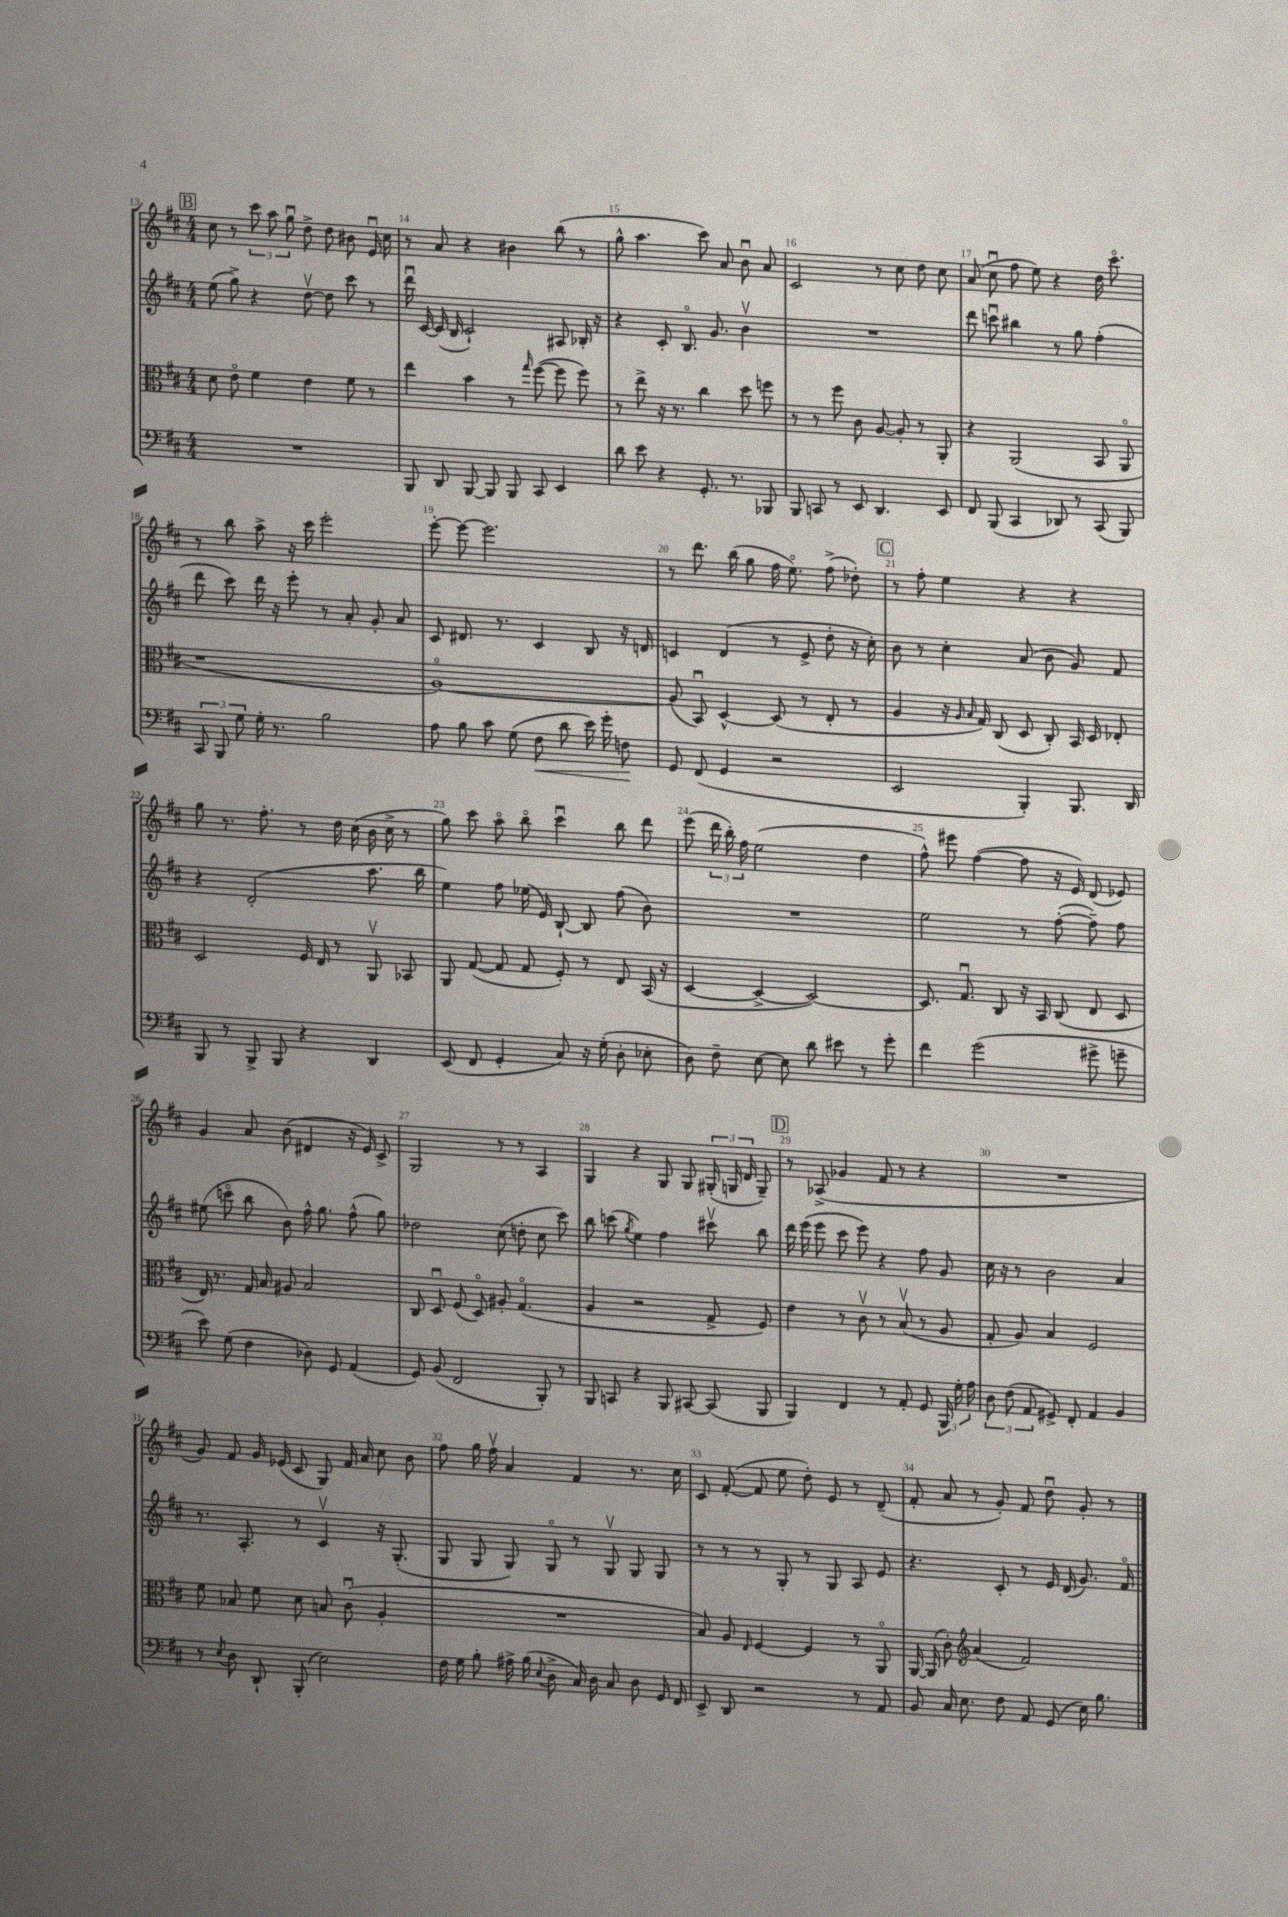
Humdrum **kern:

**kern	**kern	**kern	**kern
*staff4	*staff3	*staff2	*staff1
*clefF4	*clefC3	*clefG2	*clefG2
*k[f#c#]	*k[f#c#]	*k[f#c#]	*k[f#c#]
*M4/4	*M4/4	*M4/4	*M4/4
1r	8d	(8ee	8cc#
.	8eo	8gg^)	8r
.	4f#	4r	12ccc#
.	.	.	12aa
.	.	.	12ggu
.	4e	[8ddv	8dd^
.	.	8dd]	8dd
.	8f#	8ccc#	8b#
.	8r	8r	16eu
.	.	.	16cc#
=	=	=	=
8BBB	4ee	16dddu	8r
.	.	[16c#	.
8DD	.	(16c#]	8a
.	.	16B	.
[8BBB	4b	2c#`)	4r
8BBB]	.	.	.
8BBB	8r	.	4b#
.	16qqgg	.	.
8CC#	([8ff#	.	.
4EE	8ff#]	8A#	(8bb
.	8ff#)	16B-'	8r
.	.	16r	.
=	=	=	=
8d	8r	4r	8gg^^
8e	8ee^	.	4.aa
4r	16r	8c#'	.
.	8.r	.	.
.	.	8.Bo	.
8.GG'	4cc#	.	8ccc#)
.	.	8.g	.
.	.	.	8a
8.r	.	.	.
.	8dd	4bv	8bu
8BBB-	8ff	.	8a
=	=	=	=
8BBB	8r	1r	2c#
8CC	8r	.	.
8r	8ff#	.	.
8EE	8c#	.	.
4.DD	[8A	.	8r
.	8A']	.	8cc#
.	8r	.	8dd
8EE	8AA'	.	8cc#
=	=	=	=
8FF#	4r	8ddd	(8a
(8BBB	.	8cccu	8cc#u
4CC#	(2AA	4bb#	8ff#
.	.	.	8ee)
8DD-)	.	8r	4r
8r	.	8gg	.
(8CC#	8BB	(4ff#'	16dd
.	.	.	8.ccc#o
8BBB)	8AAo	.	.
=	=	=	=
12CC#	1r	8ddd	8r
12BBB	.	.	.
.	.	8ccc#)	8bb
12G	.	.	.
16G'	.	16ddd	8aa^
8.r	.	16r	.
.	.	8eee'	16r
.	.	.	16ccc#
2B	.	8r	2eee'
.	.	8a'	.
.	.	8g'	.
.	.	8a	.
=	=	=	=
8A	[1Ao)	8c#	[8eee'
8B	.	8.d#	8eee_
8c#	.	.	2.eee]
.	.	8.r	.
(8G	.	.	.
8F#	.	4c#	.
8d	.	.	.
16e)	.	8B	.
16g'	.	.	.
8F	.	16r	.
.	.	16d	.
=	=	=	=
8GG	(8A]	4c	8r
(8FF#	8BBu)	.	8.ddd
4GG	[4D^^	(4d	.
.	.	.	(16bb
.	.	.	8gg
2r	(8D]	8r	16ff#
.	.	.	8.eeo)
.	8r	8e^	.
.	8E'	8dd'	(8ff#^
.	8r	16r	8dd-')
.	.	16cc#')	.
=	=	=	=
2EE	4A	8b	8r
.	.	8r	8ff#'
.	16r	4cc#'	4ee
.	16qqA	.	.
.	16qqB	.	.
.	16G)	.	.
.	(8C#	.	.
4BBB')	8D	(8a	4r
.	8C#')	8b	.
8.BBB	16BB	8g)	4r
.	16D	.	.
.	8E-'	8f#	.
16DD	.	.	.
=	=	=	=
8BBB	2D	4r	8gg
8r	.	.	8.r
8BBB^	.	(2d'	.
.	.	.	8.ff#'
8BBB	.	.	.
4r	16F#	.	8r
.	16E	.	.
.	8r	.	16dd
.	.	.	(16cc#
4DD	8AAv	8.aa	16b
.	.	.	16cc#^
.	8BB-	.	8r
.	.	16bb	.
=	=	=	=
(8EE	8AA	4ee)	8gg)
8FF#	([8G	.	8ccc#
4GG'	8G]	8ff#	8aao
.	8G	(16ee-	8bbo
.	.	16e)	.
8C#)	8F#')	[8B`	4ccc#u
16r	8r	8B]	.
(16G'	.	.	.
8D'	8E	(8ff#	8bb
8E-'	(16BB	8b)	8ddd
.	16r	.	.
=	=	=	=
8D)	[4D	1r	(8eee
8F#~	.	.	24ddd
.	.	.	24bb')
.	.	.	24ff#
[8E	4D^_	.	(2ee
8E]	.	.	.
8d	2D_)	.	.
8e#	.	.	.
8r	.	.	4dd
8g'	.	.	.
=	=	=	=
4f#	8.D]	2ee	8ff#^^)
.	.	.	8eee#
.	8.Gu	.	.
(2g	.	.	([4ff#
.	8C#	.	.
.	16r	8r	8ff#]
.	16BB	.	.
.	(8C#	([8ff#'	16r
.	.	.	16e)
8g#^	8E	8ff#~])	(8d
8g~	8D	8ff#	8e-)
=	=	=	=
8e)	16E)	(8ee#	4g
.	8.r	.	.
(8G	.	8ccco	.
4F#	16G	8bb	8a
.	16B	.	.
.	8A#	8b)	(8b
8D-)	2B	16ff#^^	4d#
.	.	8.gg	.
8GG	.	.	.
(4AA	.	(8ff#^^	16r
.	.	.	16e)
.	.	8gg)	8c#^
=	=	=	=
8GG)	8C#	2dd-	2G
(8BB	8Du	.	.
2FF#	(8F#	.	.
.	8Do)	.	.
.	8A#'	(8cc#	8r
.	(4.Go	8dd'	8r
8BBB')	.	8cc#	4A
8r	.	8ccc#)	.
=	=	=	=
8BBB	4A	8bb	4G
8CC	.	(8ccc	.
.	.	8qgg	.
4r	2r	4ee)	4r
8BBB	.	4ff#	8G
[8CC#	.	.	8G
(8CC#]	8G^	8ccc#v	(24G#'
.	.	.	24G
.	.	.	24d
8BBB	8F#)	8bb	8G~)
=	=	=	=
4BBB)	4e	16ddd	8r
.	.	(16eee	.
.	.	8eee	(8A-^
4FF#	8r	8ccc#	4g-
.	8c#v	8eee)	.
8r	8r	4r	8f#
8AA'	(8Bv	.	8r
8GG	8r	8ff#	4r
24BBB	8A	8g	.
24G'	.	.	.
24A	.	.	.
=	=	=	=
12D	8G'	16cc#	1r
.	.	16r	.
(12F#	.	.	.
.	8A)	8r	.
12AA	.	.	.
8GG#^)	4B	2b	.
8FF#'	.	.	.
4AA	2F#	.	.
4BB	.	4a	.
=	=	=	=
8r	8f#	8.r	8g)
8qE	.	.	.
8D	8B-	.	8f#
.	.	8.A'	.
8DD`	8f#	.	16g
.	.	.	(16e-
(8BBB'	8d	8r	8c#
2E)	8B	4c#v	8G)
.	(8c#u	.	16f#
.	.	.	16a
.	4A'	16r	8cc#
.	.	(8.G'	.
.	.	.	8b
=	=	=	=
16F#	1r	8G	8ff#
16G	.	.	.
8B'	.	8G	16gg
.	.	.	16ff#v
16A#^	.	8G)	4a
(16B	.	.	.
8qqE	.	.	.
8D^	.	8Go	.
16C#)	.	8r	4f#
16D	.	.	.
8C#	.	8Gv	.
8D	.	8G	8.r
16GG	.	8G	.
16FF#	.	.	16cc#
=	=	=	=
8EE^	8B)	8r	8c#
8DD	8A	8r	([8f#'
.	16qqE	.	.
2r	[4F#	8r	8f#]
.	.	8G'	8ee
.	4F#]	8r	8dd')
.	.	8G	8e
8r	8r	8A	8r
8AA	8AAo	8e	(8d~
=	=	=	=
8BB	[16AA	4.r	8f#'
.	(16AA]	.	.
16C#	8c#')	.	8a
8.E	.	.	.
*	*clefG2	*	*
.	(4a	.	8r
8F#	.	8c#'	8g')
8AA	2f#)	8r	8f#
(8GG	.	16e	8ddu
.	.	(16d	.
16E)	.	8.g)	8g'
8.B	.	.	.
.	.	.	8r
.	.	16f#o	.
==	==	==	==
*-	*-	*-	*-
